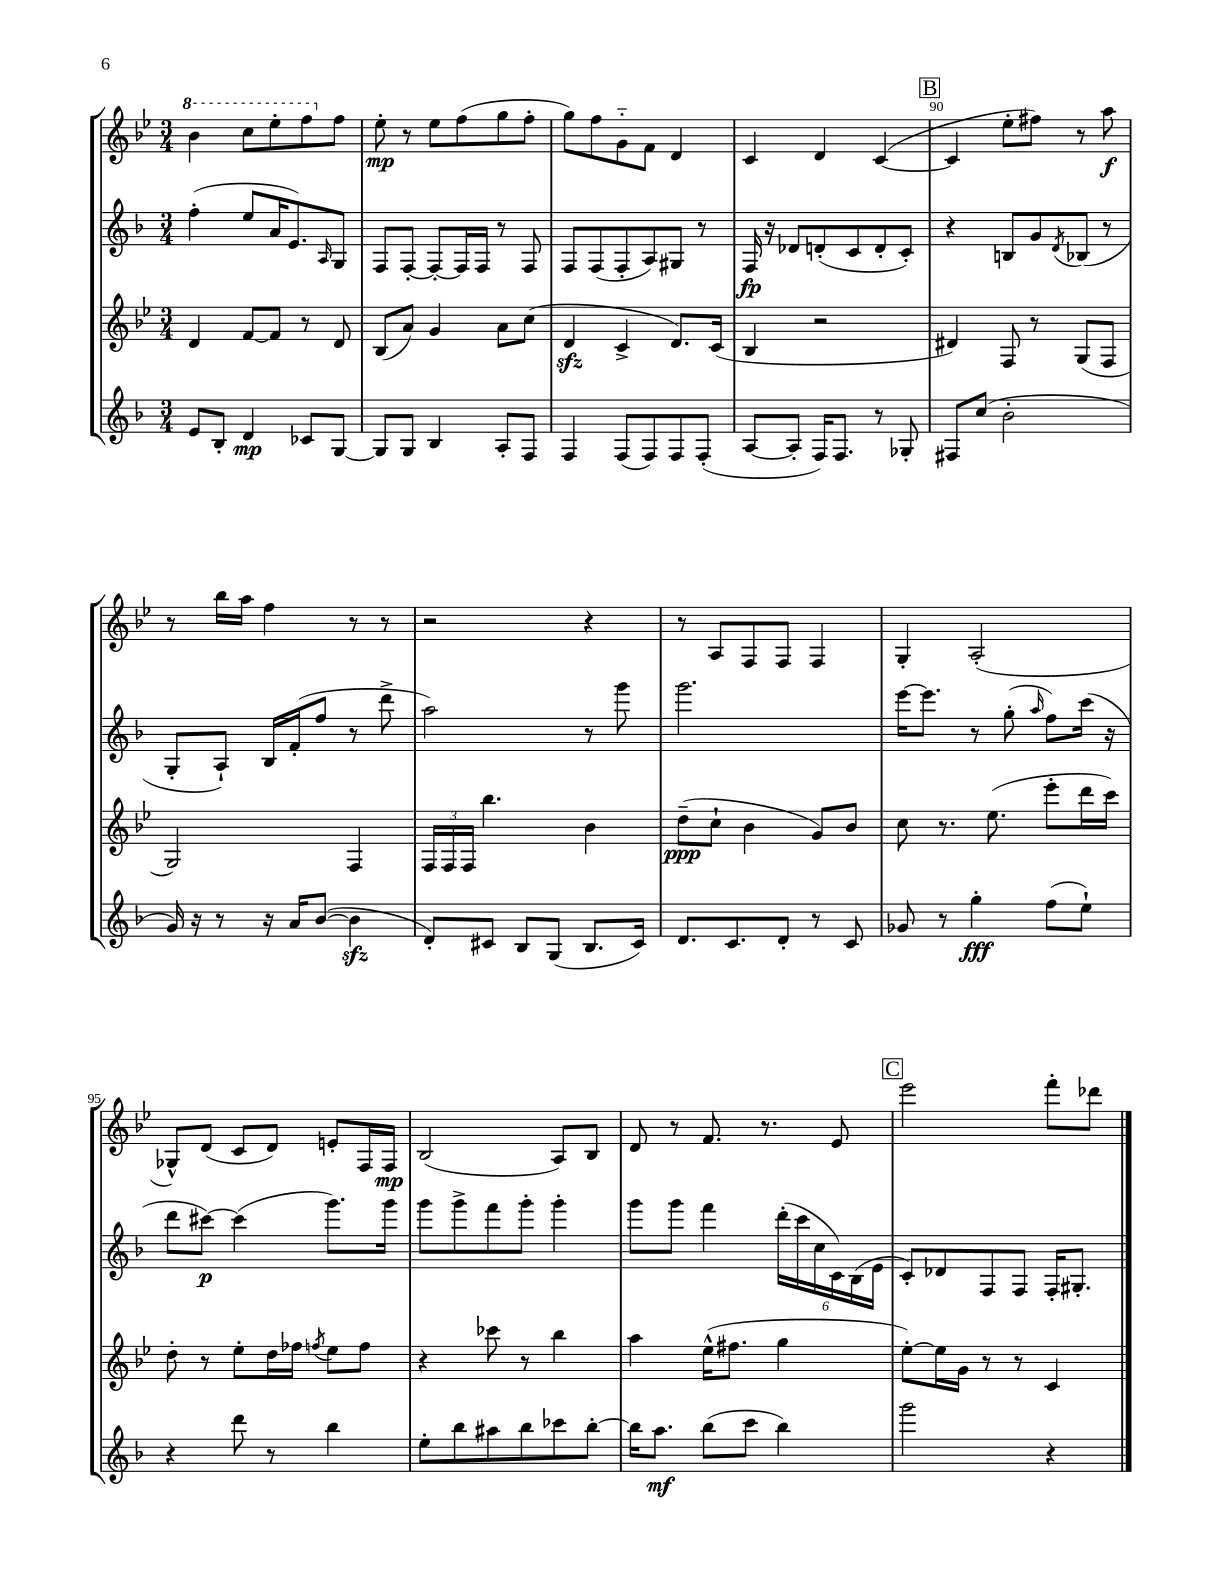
<<
\new StaffGroup <<
\new Staff = "s0" {
    \clef treble \key bes \major \numericTimeSignature \time 3/4
    \ottava #1 bes''4 c'''8 ees'''8-. f'''8 \ottava #0 f''8 |
    ees''8-.\mp r8 ees''8 f''8( g''8 f''8-. |
    g''8) f''8 g'8-_ f'8 d'4 |
    c'4 d'4 c'4~( |
    \mark \markup { \box "B" } c'4 ees''8-. fis''8) r8 a''8\f |
    r8 bes''16 a''16 f''4 r8 r8 |
    r2 r4 |
    r8 a8 f8 f8 f4 |
    g4-. a2-.( |
    ges8-^) d'8( c'8 d'8) e'8-. f16 f16\mp |
    bes2( a8) bes8 |
    d'8 r8 f'8. r8. ees'8 |
    \mark \markup { \box "C" } ees'''2 f'''8-. des'''8 \bar "|." |
}
\new Staff = "s1" {
    \clef treble \key f \major \numericTimeSignature \time 3/4
    f''4-.( e''8 a'16 e'8.) \grace { a16 } g8 |
    f8 f8~-. f8~-. f16 f16 r8 f8 |
    f8 f8( f8-. a8) gis8 r8 |
    f16\fp r16 des'8 d'8-.( c'8 d'8-. c'8-.) |
    \mark \markup { \box "B" } r4 b8 g'8 \acciaccatura { d'8 } bes8( r8 |
    g8-. a8-!) bes16 f'16-.( f''8 r8 d'''8-> |
    a''2) r8 g'''8 |
    g'''2. |
    e'''16~ e'''8. r8 g''8-.( \grace { a''16 } f''8) c'''16( r16 |
    d'''8 cis'''8~\p) cis'''4( g'''8.) g'''16 |
    g'''8 g'''8-> f'''8 g'''8-. g'''4-. |
    g'''8 g'''8 f'''4 \tuplet 6/4 { d'''16-.( c'''16 c''16 c'16) bes16( e'16 } |
    \mark \markup { \box "C" } c'8-.) des'8 f8 f8 f16-. gis8.-. \bar "|." |
}
\new Staff = "s2" {
    \clef treble \key bes \major \numericTimeSignature \time 3/4
    d'4 f'8~ f'8 r8 d'8 |
    bes8( a'8) g'4 a'8 c''8( |
    d'4\sfz c'4-> d'8.) c'16( |
    bes4 r2 |
    \mark \markup { \box "B" } dis'4) f8 r8 g8( f8 |
    g2) f4 |
    \tuplet 3/2 { f16 f16 f16 } bes''4. bes'4 |
    d''8--\ppp( c''8-! bes'4 g'8) bes'8 |
    c''8 r8. ees''8.( ees'''8-. d'''16 c'''16) |
    d''8-. r8 ees''8-. d''16 fes''16 \acciaccatura { f''8 } ees''8 f''8 |
    r4 ces'''8 r8 bes''4 |
    a''4 ees''16-^( fis''8. g''4 |
    \mark \markup { \box "C" } ees''8~-.) ees''16 g'16 r8 r8 c'4 \bar "|." |
}
\new Staff = "s3" {
    \clef treble \key f \major \numericTimeSignature \time 3/4
    e'8 bes8-. d'4\mp ces'8 g8~ |
    g8 g8 bes4 a8-. f8 |
    f4 f8( f8) f8 f8-.( |
    a8~ a8-. f16) f8. r8 ges8-. |
    \mark \markup { \box "B" } fis8 c''8( bes'2-. |
    g'16) r16 r8 r16 a'16 bes'8~( bes'4\sfz |
    d'8-.) cis'8 bes8 g8( bes8. cis'16) |
    d'8. c'8. d'8-. r8 c'8 |
    ges'8 r8 g''4-.\fff f''8( e''8-!) |
    r4 d'''8 r8 bes''4 |
    e''8-. bes''8 ais''8 bes''8 ces'''8 bes''8~-. |
    bes''16 a''8.\mf bes''8( c'''8 bes''4) |
    \mark \markup { \box "C" } g'''2 r4 \bar "|." |
}
>>
>>
\layout { \context { \Score currentBarNumber = #86 \override BarNumber.break-visibility = ##(#f #t #t) barNumberVisibility = #(every-nth-bar-number-visible 5) } }
